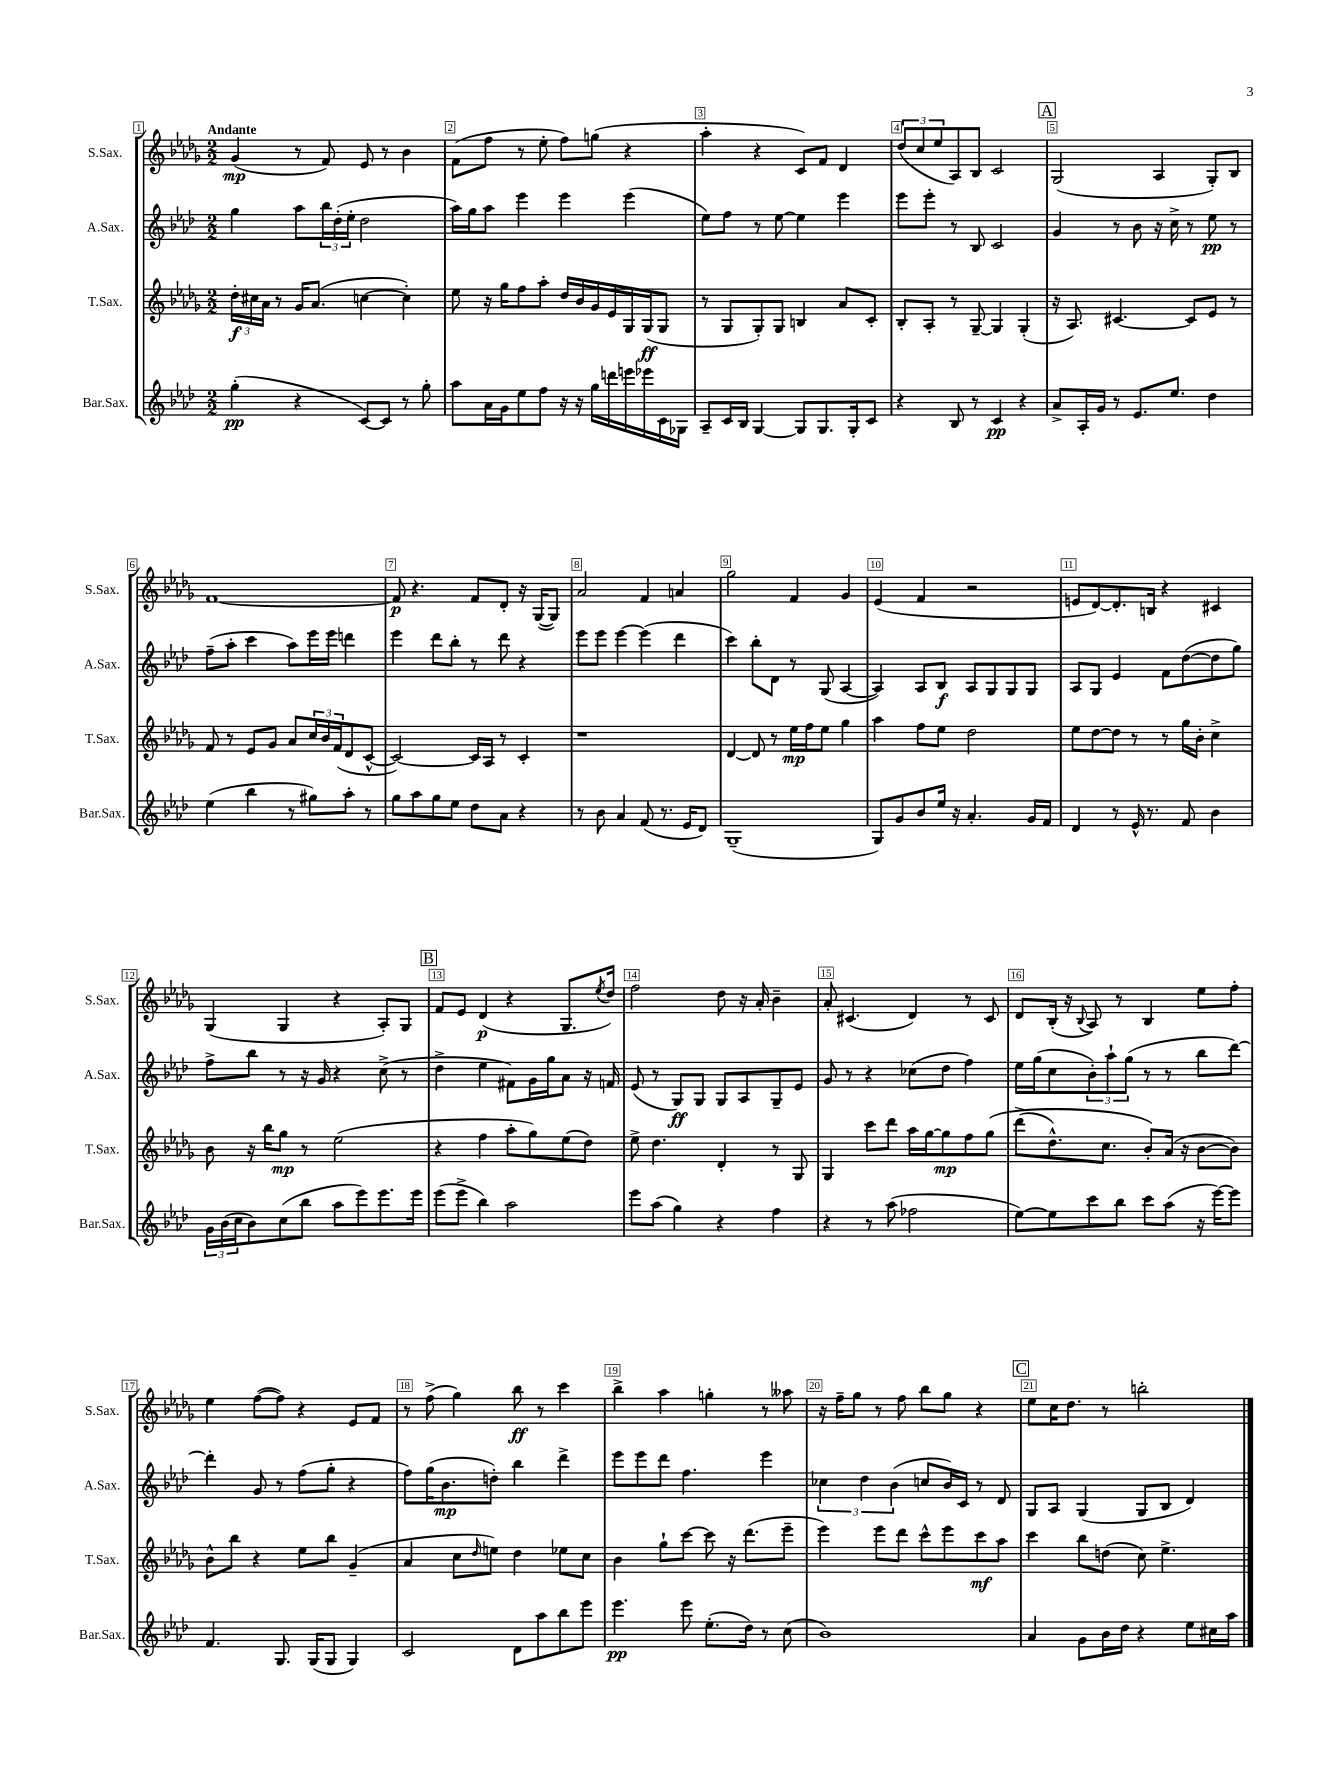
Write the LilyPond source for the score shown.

<<
\new StaffGroup <<
\new Staff = "s0" \with { instrumentName = "S.Sax." shortInstrumentName = "S.Sax." } {
    \clef treble \key des \major \numericTimeSignature \time 2/2 \tempo "Andante"
    ges'4\mp( r8 f'8) ees'8 r8 bes'4 |
    f'8( f''8 r8 ees''8-. f''8) g''8( r4 |
    aes''4-. r4 c'8) f'8 des'4 |
    \tuplet 3/2 { des''8( c''8 ees''8 } aes8) bes8 c'2 |
    \mark \markup { \box "A" } ges2( aes4 ges8-.) bes8 |
    f'1~ |
    f'8\p r4. f'8 des'8-. r16 ges16~( ges8) |
    aes'2 f'4 a'4 |
    ges''2 f'4 ges'4 |
    ees'4( f'4 r2 |
    e'8 des'8~) des'8.-. b16 r4 cis'4 |
    ges4( ges4 r4 aes8-.) ges8 |
    \mark \markup { \box "B" } f'8 ees'8 des'4\p( r4 ges8. \acciaccatura { ees''8 } des''16) |
    f''2 des''8 r16 aes'16-. bes'4-- |
    aes'8-. cis'4.( des'4) r8 cis'8 |
    des'8 bes16-.( r16 \appoggiatura { bes8 } aes8) r8 bes4 ees''8 f''8-. |
    ees''4 f''8~( f''8) r4 ees'8 f'8 |
    r8 f''8->( ges''4) bes''8\ff r8 c'''4 |
    bes''4-> aes''4 g''4-. r8 aeses''8 |
    r16 f''16-- ges''8 r8 f''8 bes''8 ges''8 r4 |
    \mark \markup { \box "C" } ees''8 c''16 des''8. r8 b''2-. \bar "|." |
}
\new Staff = "s1" \with { instrumentName = "A.Sax." shortInstrumentName = "A.Sax." } {
    \clef treble \key aes \major \numericTimeSignature \time 2/2
    g''4 aes''8 \tuplet 3/2 { bes''16 des''16-.( ees''16-. } des''2 |
    aes''16) g''16 aes''8 ees'''4 ees'''4 ees'''4( |
    ees''8) f''8 r8 ees''8~ ees''4 ees'''4 |
    ees'''8 ees'''8-. r8 bes8 c'2 |
    \mark \markup { \box "A" } g'4 r8 bes'8 r16 c''16-> r8 ees''8\pp r8 |
    f''8--( aes''8-. c'''4 aes''8) ees'''16 ees'''16 d'''4 |
    ees'''4 des'''8 bes''8-. r8 des'''8 r4 |
    ees'''8 ees'''8 ees'''4~ ees'''4( des'''4 |
    c'''4) bes''8-. des'8 r8 g8( aes4~ |
    aes4) aes8 bes8\f aes8 g8 g8 g8 |
    aes8 g8 ees'4 f'8 des''8~( des''8 g''8) |
    f''8-> bes''8 r8 r16 g'16 r4 c''8->( r8 |
    \mark \markup { \box "B" } des''4-> ees''4 fis'8) g'16 g''16 aes'8 r16 f'16 |
    ees'8( r8 g8\ff) g8 g8 aes8 g8-- ees'8 |
    g'8 r8 r4 ces''8( des''8 f''4) |
    ees''16 g''16( c''8 \tuplet 3/2 { bes'8-.) aes''8-! g''8( } r8 r8 bes''8 des'''8~) |
    des'''4-. g'8 r8 f''8( g''8-. r4 |
    f''8) g''16( bes'8.\mp d''8-.) bes''4 des'''4-> |
    ees'''8 ees'''8 des'''8 f''4. ees'''4 |
    \tuplet 3/2 { ces''4 des''4 bes'4( } c''8 bes'16) c'16 r8 des'8 |
    \mark \markup { \box "C" } g8 aes8 g4( g8 bes8 des'4) \bar "|." |
}
\new Staff = "s2" \with { instrumentName = "T.Sax." shortInstrumentName = "T.Sax." } {
    \clef treble \key des \major \numericTimeSignature \time 2/2
    \tuplet 3/2 { des''16-.\f cis''16 aes'16 } r8 ges'16 aes'8.( c''4~ c''4-.) |
    ees''8 r16 ges''16 f''8 aes''8-. des''16 bes'16 ges'16 ees'16 ges16 ges16\ff( ges8 |
    r8 ges8 ges8-.) ges8 b4 aes'8 c'8-. |
    bes8-. aes8-. r8 ges8~-- ges4 ges4-.( |
    \mark \markup { \box "A" } r16 aes8.) cis'4.~ cis'8 ees'8 r8 |
    f'8 r8 ees'8 ges'8 aes'8 \tuplet 3/2 { c''16 bes'16 f'16( } des'8 c'8~-^ |
    c'2~) c'16 aes16 r8 c'4-. |
    r1 |
    des'4~ des'8 r8 ees''16\mp f''16 ees''8 ges''4 |
    aes''4 f''8 ees''8 des''2 |
    ees''8 des''8~ des''8 r8 r8 ges''16 bes'16-. c''4-> |
    bes'8 r16 bes''16 ges''8\mp r8 ees''2( |
    \mark \markup { \box "B" } r4 f''4 aes''8-. ges''8) ees''8( des''8) |
    ees''8-> des''4. des'4-. r8 ges8 |
    ges4 c'''8 des'''8 aes''16 ges''16~ ges''8\mp f''8 ges''8\( |
    des'''8->( des''8.-^) c''8. bes'8-.\) aes'16( r16 bes'8~ bes'8) |
    bes'8-^ bes''8 r4 ees''8 bes''8 ges'4--( |
    aes'4 c''8 \grace { des''16 } e''8) des''4 ees''8 c''8 |
    bes'4 ges''8-! c'''8~ c'''8 r16 des'''8.( ees'''8-- |
    ees'''4) ees'''8 des'''8 c'''8-^ ees'''8 c'''8\mf aes''8 |
    \mark \markup { \box "C" } c'''4 bes''8 d''8( c''8) ees''4.-> \bar "|." |
}
\new Staff = "s3" \with { instrumentName = "Bar.Sax." shortInstrumentName = "Bar.Sax." } {
    \clef treble \key aes \major \numericTimeSignature \time 2/2
    g''4-.\pp( r4 c'8~) c'8 r8 g''8-. |
    aes''8 aes'16 g'16 ees''8 f''8 r16 r16 g''16 d'''16 e'''16 ees'''16 c'16 ges16 |
    aes8-- c'16 bes16 g4~ g8 g8. g16-. c'8 |
    r4 bes8 r8 c'4\pp r4 |
    \mark \markup { \box "A" } aes'8-> aes16-. g'16 r8 ees'8. ees''8. des''4 |
    ees''4( bes''4 r8 gis''8) aes''8-. r8 |
    g''8 aes''8 g''8 ees''8 des''8 aes'8 r4 |
    r8 bes'8 aes'4 f'8( r8. ees'16 des'8) |
    g1--( |
    g8) g'8 bes'8 ees''16 r16 aes'4.-. g'16 f'16 |
    des'4 r8 ees'16-^ r8. f'8 bes'4 |
    \tuplet 3/2 { g'16 bes'16( c''16 } bes'8) c''8( bes''8 aes''8 ees'''8) ees'''8. ees'''16 |
    \mark \markup { \box "B" } ees'''8( ees'''8-> bes''4) aes''2 |
    ees'''8 aes''8( g''4) r4 f''4 |
    r4 r8 aes''8( fes''2 |
    ees''8~) ees''8 c'''8 bes''8 c'''8 aes''8( r16 ees'''16~) ees'''8 |
    f'4. g8. g16( g8 g4) |
    c'2 des'8 aes''8 bes''8 ees'''8 |
    ees'''4.\pp ees'''8 ees''8.-.( des''16) r8 c''8( |
    bes'1) |
    \mark \markup { \box "C" } aes'4 g'8 bes'16 des''16 r4 ees''8 cis''16 aes''16 \bar "|." |
}
>>
>>
\layout { \context { \Score \override BarNumber.break-visibility = ##(#f #t #t) barNumberVisibility = #all-bar-numbers-visible \override BarNumber.stencil = #(make-stencil-boxer 0.1 0.3 ly:text-interface::print) } }
